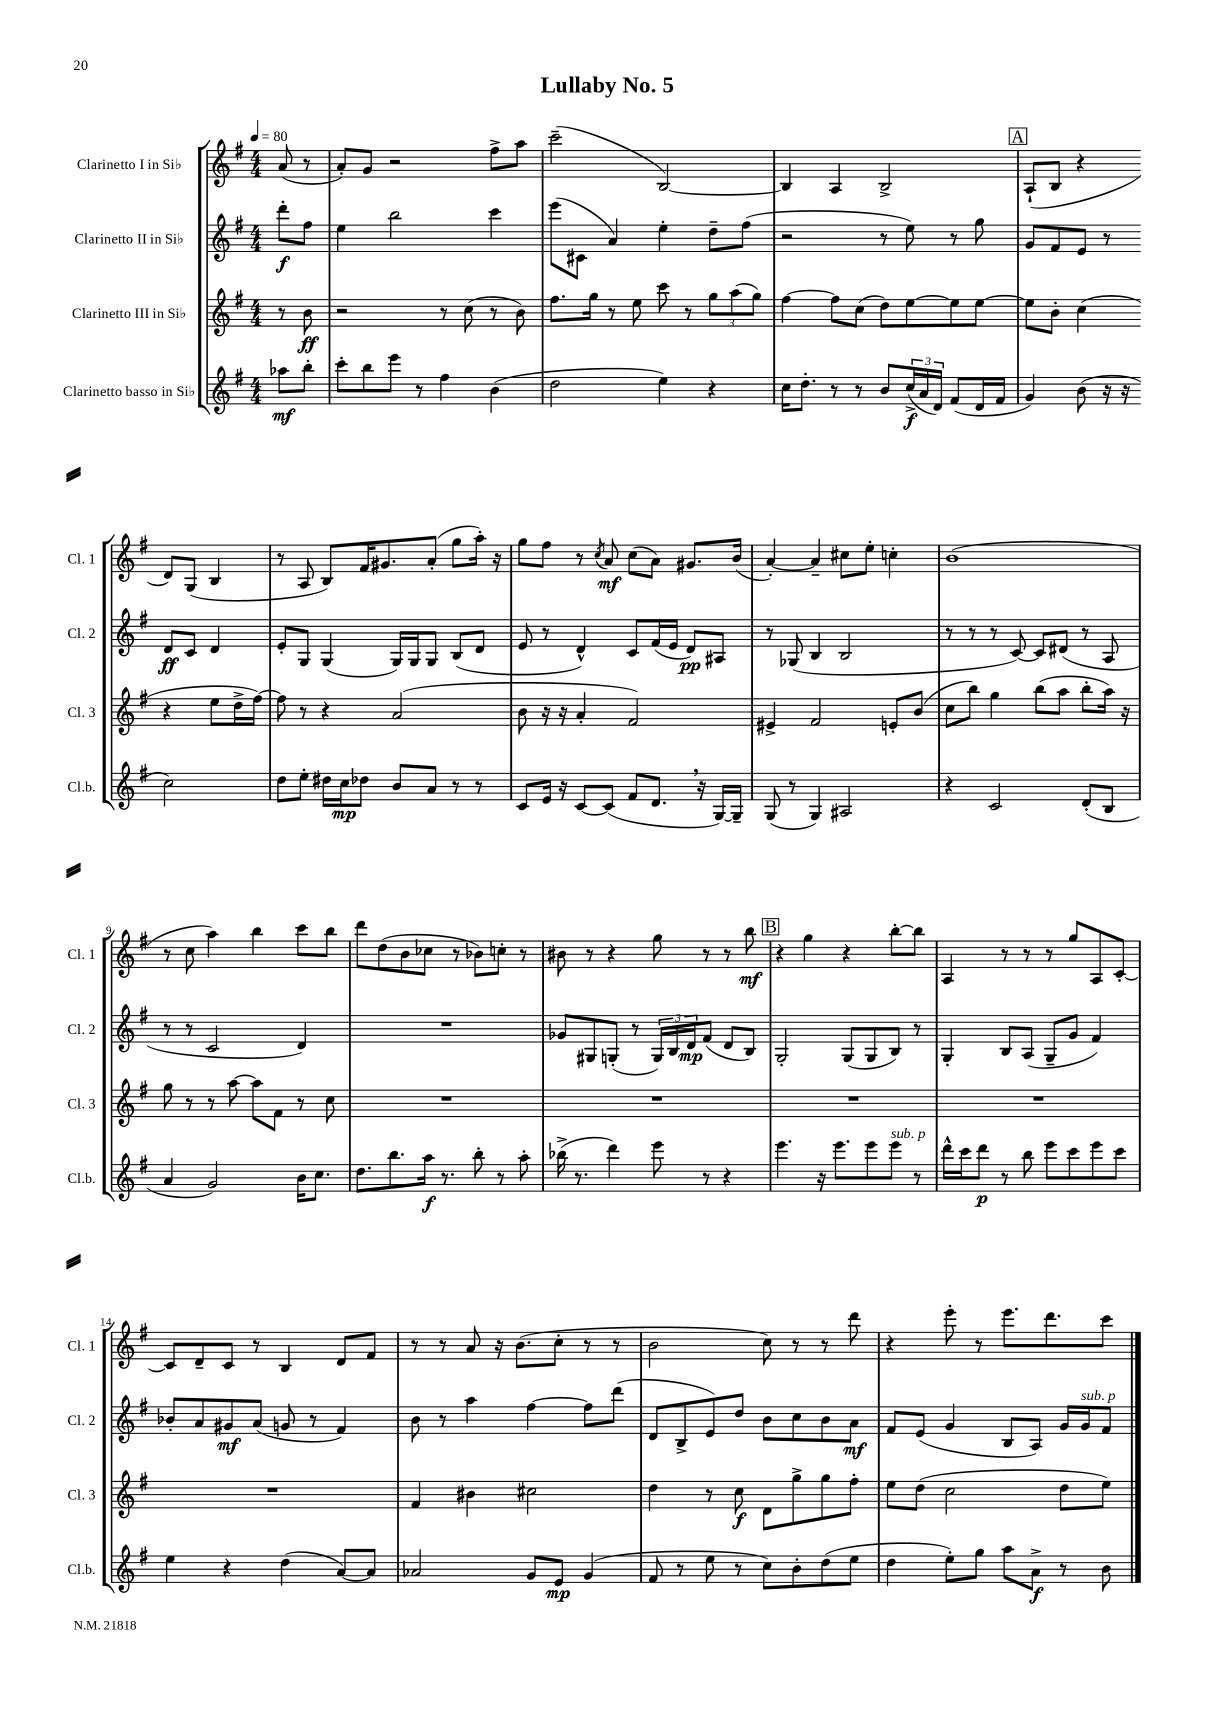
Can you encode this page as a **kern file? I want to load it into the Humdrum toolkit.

**kern	**dynam	**kern	**dynam	**kern	**dynam	**kern	**dynam
*part4	*part4	*part3	*part3	*part2	*part2	*part1	*part1
*staff4	*staff4	*staff3	*staff3	*staff2	*staff2	*staff1	*staff1
*I"Clarinetto basso in Si♭	*	*I"Clarinetto III in Si♭	*	*I"Clarinetto II in Si♭	*	*I"Clarinetto I in Si♭	*
*I'Cl.b.	*	*I'Cl. 3	*	*I'Cl. 2	*	*I'Cl. 1	*
*clefG2	*	*clefG2	*	*clefG2	*	*clefG2	*
*k[f#]	*	*k[f#]	*	*k[f#]	*	*k[f#]	*
*M4/4	*	*M4/4	*	*M4/4	*	*M4/4	*
*MM80	*	*MM80	*	*MM80	*	*MM80	*
=	=	=	=	=	=	=	=
8aa-X\L	mf	8r	.	8ddd'\L	f	(8a/	.
8bb'\J	.	8b\	ff	8ff#\J	.	8r	.
=1	=1	=1	=1	=1	=1	=1	=1
8ccc'\L	.	2r	.	4ee\	.	8a'/L)	.
8bb\	.	.	.	.	.	8g/J	.
8eee\J	.	.	.	2bb\	.	2r	.
8r	.	.	.	.	.	.	.
4ff#\	.	8r	.	.	.	.	.
.	.	(8cc\	.	.	.	.	.
(4b\	.	8r	.	4ccc\	.	8ff#^\L	.
.	.	8b\)	.	.	.	8aa\J	.
=2	=2	=2	=2	=2	=2	=2	=2
2dd\	.	8.ff#\L	.	(8eee\L	.	(2ccc~\	.
.	.	.	.	8c#X\J	.	.	.
.	.	16gg\Jk	.	.	.	.	.
.	.	8r	.	4a/)	.	.	.
.	.	8ee\	.	.	.	.	.
4ee\)	.	8ccc\	.	4ee'\	.	[2B/)	.
.	.	8r	.	.	.	.	.
4r	.	12gg\L	.	8dd~\L	.	.	.
.	.	(12aa\	.	.	.	.	.
.	.	.	.	(8ff#\J	.	.	.
.	.	12gg\J)	.	.	.	.	.
=3	=3	=3	=3	=3	=3	=3	=3
16cc\KL	.	[4ff#\	.	2r	.	4B/]	.
8.dd'\J	.	.	.	.	.	.	.
8r	.	8ff#\L]	.	.	.	4A/	.
8r	.	(8cc\J	.	.	.	.	.
8b/L	.	8dd\L)	.	8r	.	2B^/	.
(24cc^/L	f	[8ee\	.	8ee\)	.	.	.
24a/	.	.	.	.	.	.	.
24d/JJ)	.	.	.	.	.	.	.
(8f#/L	.	8ee\]	.	8r	.	.	.
16d/L	.	[8ee\J	.	8gg\	.	.	.
16f#/JJ	.	.	.	.	.	.	.
!!LO:REH:place=s1:t=A
=4	=4	=4	=4	=4	=4	=4	=4
4g/)	.	8ee\L]	.	8g/L	.	(8A`/L	.
.	.	8b'\J	.	8f#/	.	8B/J	.
(8b\	.	(4cc\	.	8e/J	.	4r	.
16r	.	.	.	8r	.	.	.
16r	.	.	.	.	.	.	.
2cc\)	.	4r	.	8d/L	ff	8d/L)	.
.	.	.	.	8c/J	.	(8G/J	.
.	.	8ee\L	.	4d/	.	4B/	.
.	.	16dd^\L	.	.	.	.	.
.	.	[16ff#\JJ)	.	.	.	.	.
!!LO:LB:g=z
=5	=5	=5	=5	=5	=5	=5	=5
8dd\L	.	8ff#\]	.	8e'/L	.	8r	.
8ee'\J	.	8r	.	8G/J	.	8A/	.
16dd#X\LL	.	4r	.	(4G/	.	8B/L)	.
16cc\J	mp	.	.	.	.	.	.
8dd-X\J	.	.	.	.	.	16f#/K	.
.	.	.	.	.	.	8.g#X/	.
8b/L	.	(2a/	.	16G/LL)	.	.	.
.	.	.	.	16G/J	.	.	.
8a/J	.	.	.	8G/J	.	(8a'/J	.
8r	.	.	.	(8B/L	.	8gg\L	.
8r	.	.	.	8d/J	.	16aa'\Jk)	.
.	.	.	.	.	.	16r	.
=6	=6	=6	=6	=6	=6	=6	=6
8c/L	.	8b\	.	8e/	.	8gg\L	.
16e/Jk	.	16r	.	8r	.	8ff#\J	.
16r	.	16r	.	.	.	.	.
[8c/L	.	4a'/	.	4d^^/)	.	8r	.
.	.	.	.	.	.	8qcc/	.
(8c/J]	.	.	.	.	.	8a/	mf
8f#/L	.	2f#/)	.	8c/L	.	(8cc\L	.
8.d,/J	.	.	.	(16f#/L	.	8a\J)	.
.	.	.	.	16e/JJ	.	.	.
.	.	.	.	8d/L)	pp	8.g#X/L	.
16r	.	.	.	.	.	.	.
[16G/LL)	.	.	.	8A#X/J	.	.	.
16G~/JJ]	.	.	.	.	.	(16b/Jk	.
=7	=7	=7	=7	=7	=7	=7	=7
(8G/	.	4e#X^/	.	8r	.	[4a'/)	.
8r	.	.	.	(8G-X/	.	.	.
4G/)	.	2f#/	.	4B/	.	4a~/]	.
2A#X/	.	.	.	2B/	.	8cc#X\L	.
.	.	.	.	.	.	8ee'\J	.
.	.	8en'/L	.	.	.	4ccn'\	.
.	.	(8b/J	.	.	.	.	.
=8	=8	=8	=8	=8	=8	=8	=8
4r	.	8cc\L	.	8r	.	(1b	.
.	.	8bb\J)	.	8r	.	.	.
2c/	.	4gg\	.	8r	.	.	.
.	.	.	.	[8c/)	.	.	.
.	.	(8bb\L	.	8c/L]	.	.	.
.	.	8aa\J	.	(8d#X/J	.	.	.
(8d'/L	.	8bb'\L	.	8r	.	.	.
8B/J	.	16aa\Jk)	.	8A/	.	.	.
.	.	16r	.	.	.	.	.
!!LO:LB:g=z
=9	=9	=9	=9	=9	=9	=9	=9
4a/	.	8gg\	.	8r	.	8r	.
.	.	8r	.	8r	.	8cc\	.
2g/)	.	8r	.	2c/	.	4aa\)	.
.	.	[8aa\	.	.	.	.	.
.	.	8aa\L]	.	.	.	4bb\	.
.	.	8f#\J	.	.	.	.	.
16b\KL	.	8r	.	4d/)	.	8ccc\L	.
8.cc\J	.	.	.	.	.	.	.
.	.	8cc\	.	.	.	8bb\J	.
=10	=10	=10	=10	=10	=10	=10	=10
8.dd\L	.	1r	.	1r	.	8ddd\L	.
.	.	.	.	.	.	(8dd\	.
8.bb\	.	.	.	.	.	.	.
.	.	.	.	.	.	8b\	.
16aa\Jk	f	.	.	.	.	8cc-X\J	.
8.r	.	.	.	.	.	.	.
.	.	.	.	.	.	8r	.
8bb'\	.	.	.	.	.	8b-X\L)	.
8r	.	.	.	.	.	8ccn'\J	.
8aa'\	.	.	.	.	.	8r	.
=11	=11	=11	=11	=11	=11	=11	=11
(16bb-X^\	.	1r	.	8g-X/L	.	8b#X\	.
8.r	.	.	.	.	.	.	.
.	.	.	.	8G#X/	.	8r	.
4ddd\)	.	.	.	(8Gn'/J	.	4r	.
.	.	.	.	8r	.	.	.
8eee\	.	.	.	24G/LL)	.	8gg\	.
.	.	.	.	24B/	.	.	.
.	.	.	.	24d/J	mp	.	.
8r	.	.	.	(8f#/J	.	8r	.
4r	.	.	.	8d/L	.	8r	.
.	.	.	.	8B/J)	.	8bb\	mf
!!LO:REH:place=s1:t=B
=12	=12	=12	=12	=12	=12	=12	=12
4.eee\	.	1r	.	2G'/	.	4r	.
.	.	.	.	.	.	4gg\	.
16r	.	.	.	.	.	.	.
8.eee\L	.	.	.	.	.	.	.
.	.	.	.	(8G/L	.	4r	.
8eee\	.	.	.	8G/	.	.	.
!LO:TX:a:i:t=sub. p	!	!	!	!	!	!	!
8eee\J	.	.	.	8B/J)	.	[8bb'\L	.
8r	.	.	.	8r	.	8bb\J]	.
=13	=13	=13	=13	=13	=13	=13	=13
16ddd^^\LL	.	1r	.	4G'/	.	4A/	.
16ccc\J	.	.	.	.	.	.	.
8ddd\J	p	.	.	.	.	.	.
8r	.	.	.	8B/L	.	8r	.
8bb\	.	.	.	(8A/J	.	8r	.
8eee\L	.	.	.	8G~/L	.	8r	.
8ccc\	.	.	.	8g/J	.	8gg/L	.
8eee\	.	.	.	4f#/)	.	8A/	.
8ccc\J	.	.	.	.	.	[8c'/J	.
!!LO:LB:g=z
=14	=14	=14	=14	=14	=14	=14	=14
4ee\	.	1r	.	8b-X'/L	.	8c/L]	.
.	.	.	.	8a/	.	8d~/	.
4r	.	.	.	8g#X/	mf	8c/J	.
.	.	.	.	(8a/J	.	8r	.
(4dd\	.	.	.	8gn/	.	4B/	.
.	.	.	.	8r	.	.	.
[8a/L)	.	.	.	4f#/)	.	8d/L	.
8a/J]	.	.	.	.	.	8f#/J	.
=15	=15	=15	=15	=15	=15	=15	=15
2a-X/	.	4f#/	.	8b\	.	8r	.
.	.	.	.	8r	.	8r	.
.	.	4b#X\	.	4aa\	.	8a/	.
.	.	.	.	.	.	16r	.
.	.	.	.	.	.	(8.b\L	.
8g/L	.	2cc#X\	.	[4ff#\	.	.	.
8e/J	mp	.	.	.	.	8cc'\J	.
(4g/	.	.	.	8ff#\L]	.	8r	.
.	.	.	.	(8ddd\J	.	8r	.
=16	=16	=16	=16	=16	=16	=16	=16
8f#/	.	4dd\	.	8d/L	.	2b\	.
8r	.	.	.	8B^/	.	.	.
8ee\	.	8r	.	8e/)	.	.	.
8r	.	8cc\	f	8dd/J	.	.	.
8cc\L)	.	8d\L	.	8b\L	.	8cc\)	.
8b'\	.	8gg^\	.	8cc\	.	8r	.
(8dd\	.	8gg\	.	8b\	.	8r	.
8ee\J	.	8ff#'\J	.	8a\J	mf	8ddd\	.
=17	=17	=17	=17	=17	=17	=17	=17
4dd\	.	8ee\L	.	8f#/L	.	4r	.
.	.	(8dd\J	.	(8e/J	.	.	.
8ee'\L)	.	2cc\	.	4g/	.	8eee'\	.
8gg\J	.	.	.	.	.	8r	.
8aa\L	.	.	.	8B/L	.	8.eee\L	.
8a^\J	f	.	.	8A/J)	.	.	.
.	.	.	.	.	.	8.ddd\	.
8r	.	8dd\L	.	16g/LL	.	.	.
!	!	!	!	!LO:TX:a:i:t=sub. p	!	!	!
.	.	.	.	16g/J	.	.	.
8b\	.	8ee\J)	.	8f#/J	.	8ccc\J	.
==	==	==	==	==	==	==	==
*-	*-	*-	*-	*-	*-	*-	*-
